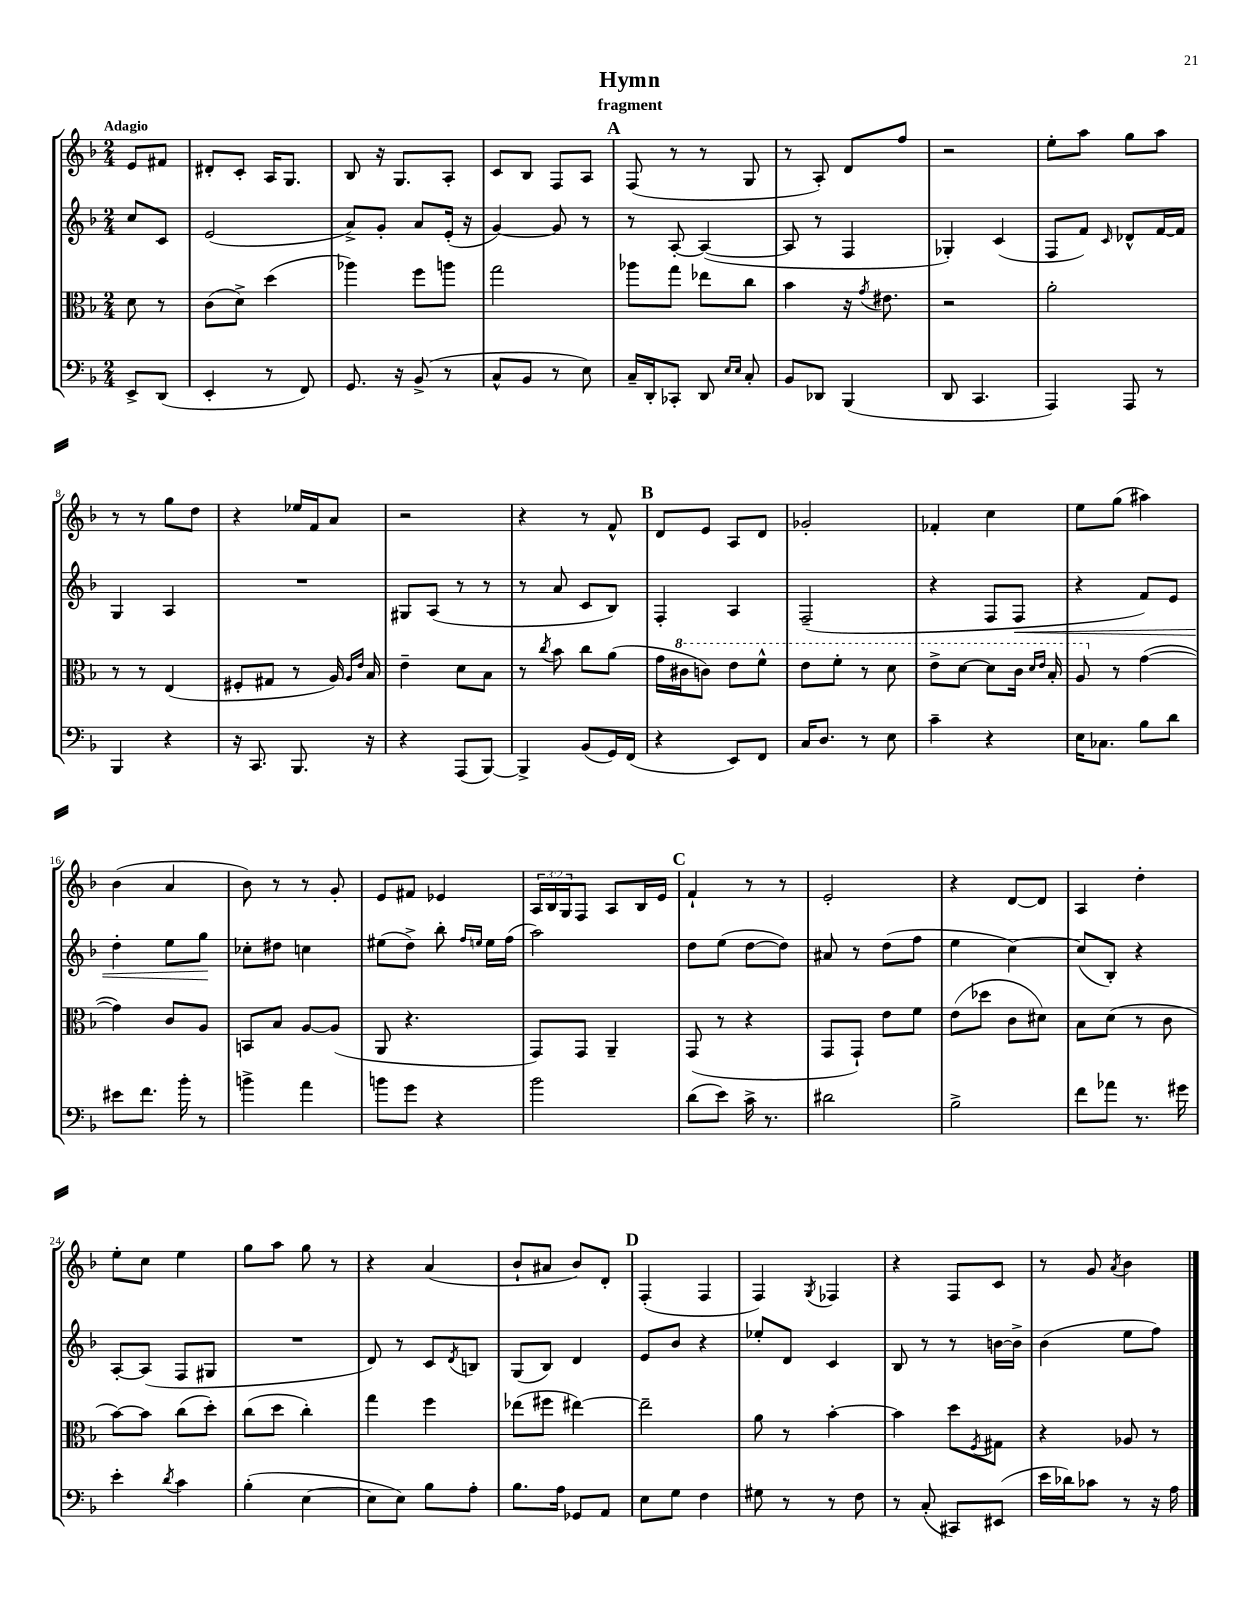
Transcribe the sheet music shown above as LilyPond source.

\header { title = "Hymn" subtitle = "fragment" }
<<
\new StaffGroup <<
\new Staff = "s0" {
    \clef treble \key f \major \numericTimeSignature \time 2/4 \override Staff.TupletNumber.text = #tuplet-number::calc-fraction-text \partial 4 \tempo "Adagio"
    e'8 fis'8 |
    dis'8-. c'8-. a16 g8. |
    bes8 r16 g8. a8-. |
    c'8 bes8 f8 a8 |
    \mark \markup { \bold "A" } f8( r8 r8 g8 |
    r8 a8-.) d'8 f''8 |
    r2 |
    e''8-. a''8 g''8 a''8 |
    r8 r8 g''8 d''8 |
    r4 ees''16 f'16 a'8 |
    r2 |
    r4 r8 f'8-^ |
    \mark \markup { \bold "B" } d'8 e'8 a8 d'8 |
    ges'2-. |
    fes'4-. c''4 |
    e''8 g''8( ais''4) |
    bes'4( a'4 |
    bes'8) r8 r8 g'8-. |
    e'8 fis'8 ees'4 |
    \tuplet 3/2 { a16 bes16 g16 } f8 a8 bes16 e'16 |
    \mark \markup { \bold "C" } f'4-! r8 r8 |
    e'2-. |
    r4 d'8~ d'8 |
    a4 d''4-. |
    e''8-. c''8 e''4 |
    g''8 a''8 g''8 r8 |
    r4 a'4( |
    bes'8-! ais'8 bes'8) d'8-. |
    \mark \markup { \bold "D" } f4-.( f4 |
    f4) \acciaccatura { g8 } fes4 |
    r4 f8 c'8 |
    r8 g'8 \acciaccatura { a'8 } bes'4 \bar "|." |
}
\new Staff = "s1" {
    \clef treble \key f \major \numericTimeSignature \time 2/4 \partial 4
    c''8 c'8 |
    e'2( |
    a'8->) g'8-. a'8 e'16-.( r16 |
    g'4~) g'8 r8 |
    \mark \markup { \bold "A" } r8 a8~-. a4~( |
    a8 r8 f4 |
    ges4-.) c'4( |
    f8 f'8) \grace { c'16 } des'8-^ f'16~ f'16 |
    g4 a4 |
    R2 |
    gis8 a8( r8 r8 |
    r8 a'8 c'8 bes8) |
    \mark \markup { \bold "B" } f4-. a4 |
    f2--( |
    r4 f8 f8\< |
    r4 f'8) e'8 |
    d''4-. e''8 g''8\! |
    ces''8-. dis''8 c''4 |
    eis''8( d''8->) bes''8-. \grace { f''16 e''16 } e''16 f''16( |
    a''2) |
    \mark \markup { \bold "C" } d''8 e''8( d''8~ d''8) |
    ais'8 r8 d''8( f''8 |
    e''4 c''4~) |
    c''8( bes8-.) r4 |
    a8~-. a8( f8 gis8 |
    R2 |
    d'8) r8 c'8 \acciaccatura { d'8 } b8 |
    g8( bes8) d'4 |
    \mark \markup { \bold "D" } e'8 bes'8 r4 |
    ees''8-. d'8 c'4 |
    bes8 r8 r8 b'16~ b'16-> |
    bes'4( e''8 f''8) \bar "|." |
}
\new Staff = "s2" {
    \clef alto \key f \major \numericTimeSignature \time 2/4 \partial 4
    d'8 r8 |
    c'8( d'8->) d''4( |
    aes''4) f''8 a''8 |
    g''2 |
    \mark \markup { \bold "A" } aes''8 g''8 ees''8 c''8 |
    bes'4 r16 \acciaccatura { g'8 } eis'8. |
    r2 |
    a'2-. |
    r8 r8 e4( |
    fis8-. gis8 r8 a16) \grace { a16 e'16 } bes16 |
    e'4-- d'8 bes8 |
    r8 \acciaccatura { c''8 } bes'8 c''8 a'8( |
    \mark \markup { \bold "B" } g'16 \ottava #1 cis''16 c''8) e''8 f''8-^ |
    e''8 f''8-. r8 d''8 |
    e''8-> d''8~ d''8 c''16 \grace { d''16 e''16 } bes'16-. |
    a'8 \ottava #0 r8 g'4~( |
    g'4) c'8 a8 |
    b,8 bes8 a8~ a8( |
    a,8 r4. |
    g,8) g,8 a,4-- |
    \mark \markup { \bold "C" } g,8( r8 r4 |
    g,8 g,8-!) e'8 f'8 |
    e'8( des''8 c'8 dis'8) |
    bes8 d'8( r8 c'8 |
    bes'8~) bes'8 c''8( d''8-.) |
    c''8( d''8 c''4-.) |
    g''4 f''4 |
    ees''8( fis''8 eis''4~) |
    \mark \markup { \bold "D" } eis''2-- |
    a'8 r8 bes'4~-. |
    bes'4 d''8 \acciaccatura { f8 } gis8 |
    r4 aes8 r8 \bar "|." |
}
\new Staff = "s3" {
    \clef bass \key f \major \numericTimeSignature \time 2/4 \partial 4
    e,8-> d,8( |
    e,4-. r8 f,8) |
    g,8. r16 bes,8->( r8 |
    c8-^ bes,8 r8 e8) |
    \mark \markup { \bold "A" } c16-- d,16-. ces,8-. d,8 \grace { e16 e16 } c8-. |
    bes,8 des,8 bes,,4( |
    d,8 c,4. |
    a,,4) a,,8 r8 |
    bes,,4 r4 |
    r16 c,8. bes,,8. r16 |
    r4 a,,8( bes,,8~) |
    bes,,4-> bes,8( g,16) f,16( |
    \mark \markup { \bold "B" } r4 e,8) f,8 |
    c16 d8. r8 e8 |
    c'4-- r4 |
    e16 ces8. bes8 d'8 |
    eis'8 f'8. bes'16-. r8 |
    b'4-> a'4 |
    b'8 g'8 r4 |
    bes'2 |
    \mark \markup { \bold "C" } d'8( e'8) c'16-> r8. |
    dis'2 |
    bes2-> |
    f'8 aes'8 r8. gis'16 |
    e'4-. \acciaccatura { d'8 } c'4 |
    bes4-.( e4~ |
    e8 e8) bes8 a8-. |
    bes8. a16 ges,8 a,8 |
    \mark \markup { \bold "D" } e8 g8 f4 |
    gis8 r8 r8 f8 |
    r8 c8-.( cis,8) eis,8( |
    e'16 des'16) ces'8 r8 r16 a16 \bar "|." |
}
>>
>>
